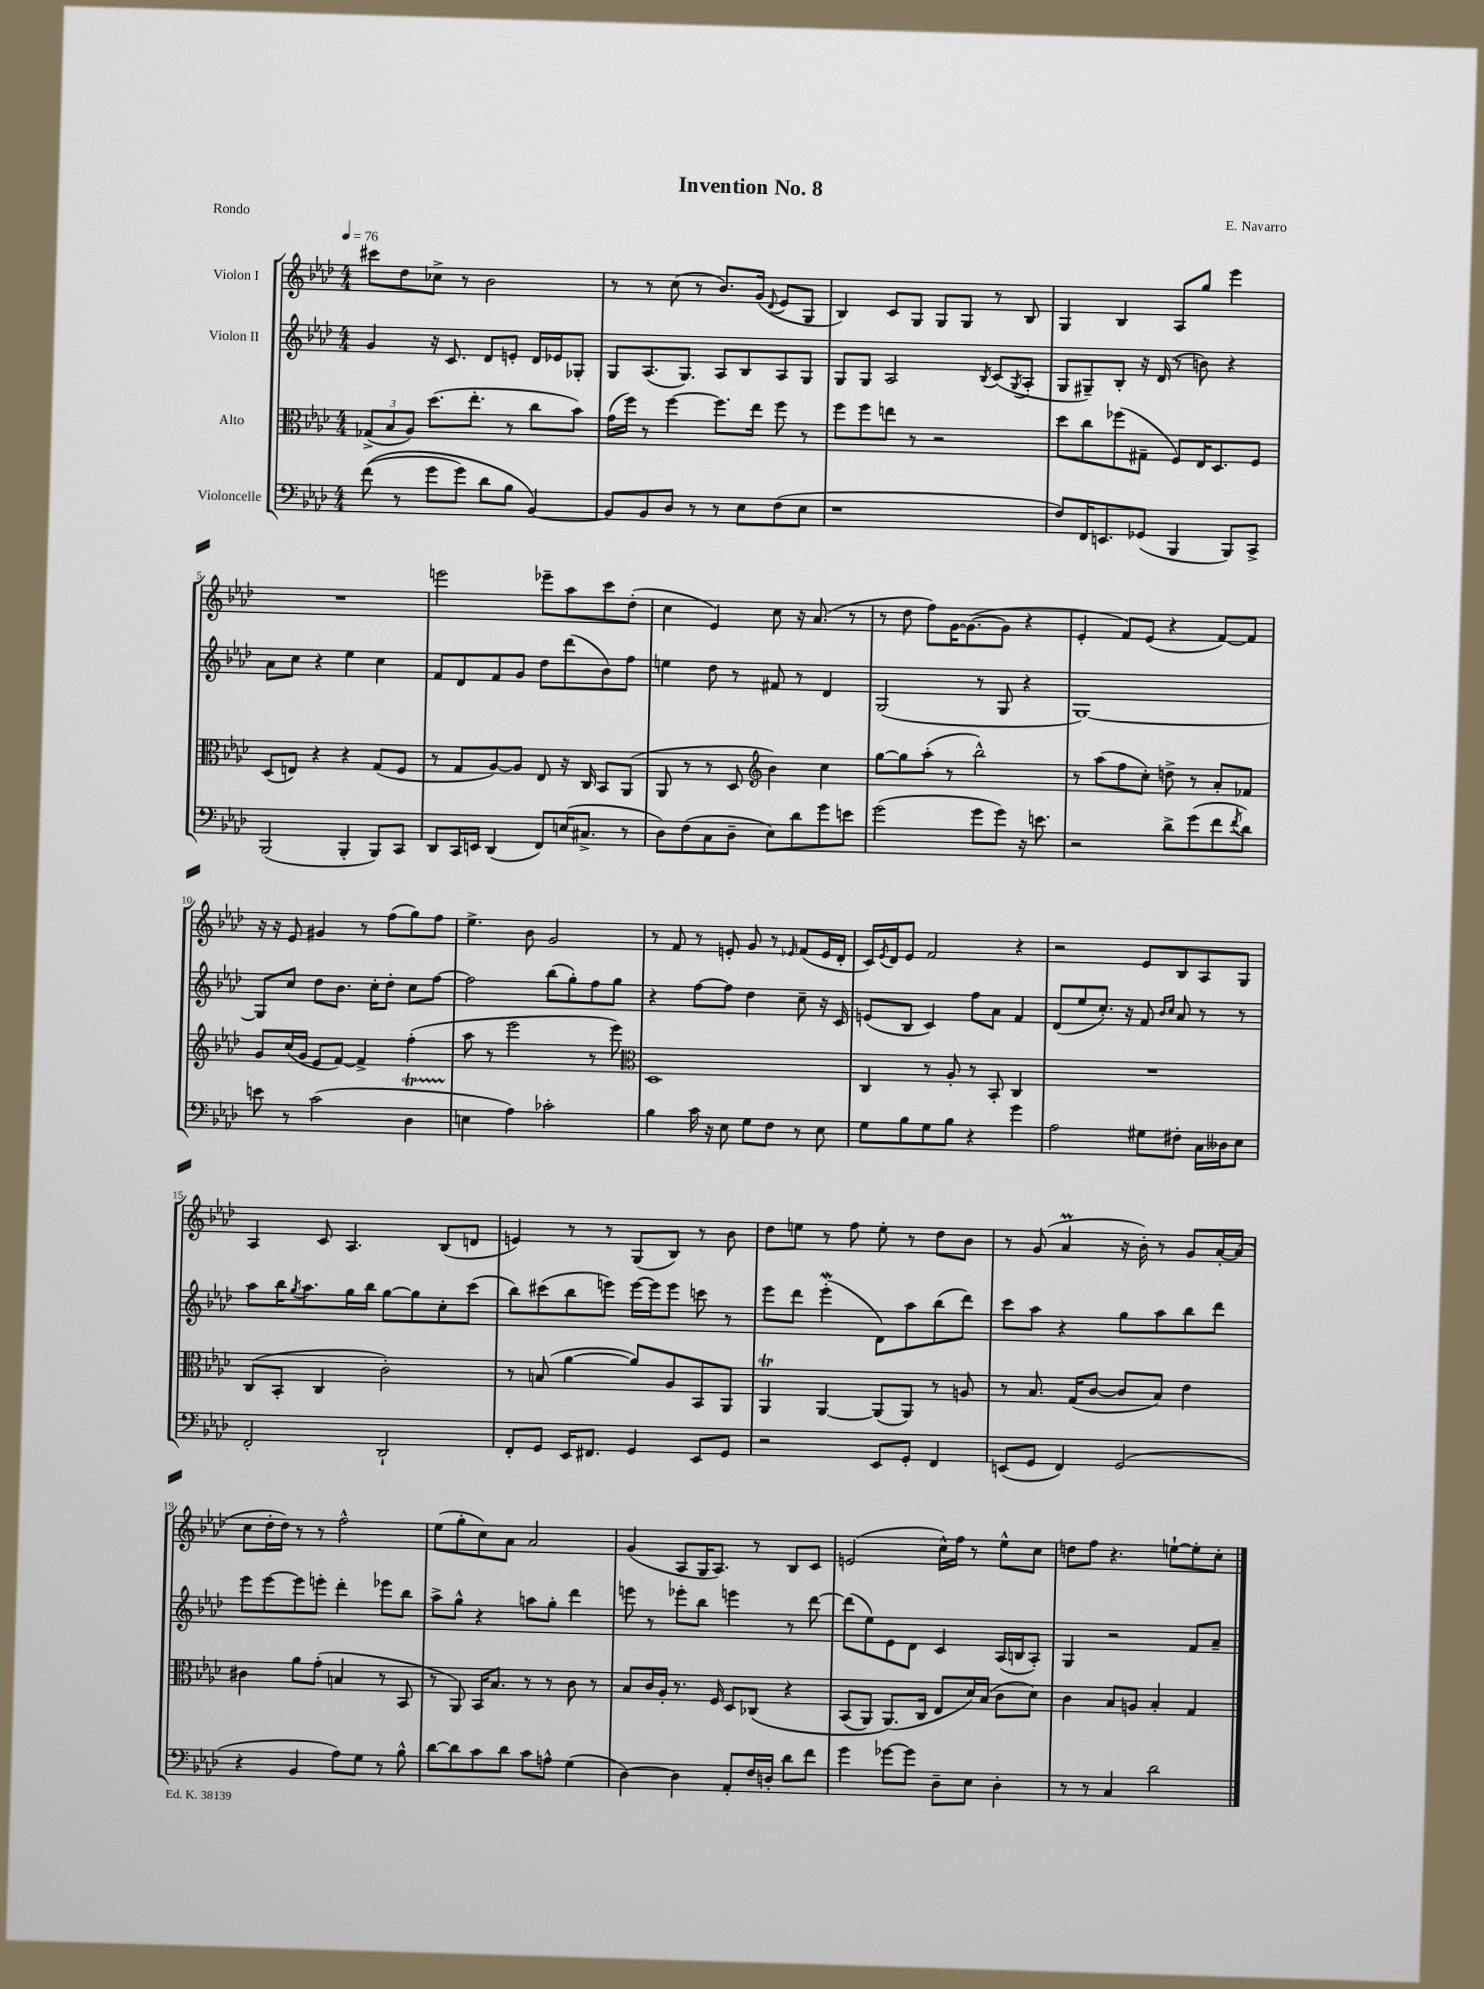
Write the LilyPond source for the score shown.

\header { title = "Invention No. 8" composer = "E. Navarro" piece = "Rondo" }
<<
\new StaffGroup <<
\new Staff = "s0" \with { instrumentName = "Violon I" } {
    \clef treble \key aes \major \numericTimeSignature \time 4/4 \tempo 4 = 76
    cis'''8 des''8 ces''8-> r8 bes'2 |
    r8 r8 c''8( r8 bes'8.) g'16( \appoggiatura { des'8 } ees'8 g8 |
    bes4) c'8 g8 g8 g8 r8 bes8 |
    g4 bes4 aes8 g''8 ees'''4 |
    R1 |
    e'''2 ees'''8-- aes''8 c'''8 des''8-.( |
    c''4 ees'4) c''8 r16 aes'8.( r8 |
    r8 des''8 f''8) g'16~ g'8.~( g'8 r4 |
    ees'4-. f'8) ees'8( r4 f'8~) f'8 |
    r16 r16 ees'8 gis'4 r8 f''8( g''8) f''8 |
    ees''4.-> bes'8 g'2 |
    r8 f'8 r8 e'8-. g'8 r8 \grace { ees'16 } f'8( ees'16 des'16-. |
    c'16) \acciaccatura { ees'8 } des'16 ees'8 f'2 r4 |
    r2 ees'8 bes8 aes8 g8 |
    aes4 c'8 aes4. bes8( d'8 |
    e'4) r8 r8 g8( bes8) r8 bes'8 |
    des''8 e''8 r8 f''8 e''8-. r8 des''8 bes'8 |
    r8 g'8( aes'4\prall r16 bes'16-.) r8 g'8 aes'16~-. aes'16( |
    c''8 des''16-. des''16) r8 r8 f''2-^ |
    ees''8( g''8-. c''8) aes'8 aes'2 |
    g'4( aes8 g16 aes8.) r8 bes8 c'8 |
    e'2( c''16-^) f''16 r8 ees''8-^ c''8 |
    d''8 f''8 r4. e''8~-! e''8-. c''8-. \bar "|." |
}
\new Staff = "s1" \with { instrumentName = "Violon II" } {
    \clef treble \key aes \major \numericTimeSignature \time 4/4
    g'4 r16 c'8. des'8 e'8-. des'16 ees'16 ges8-. |
    g8 aes8.( g8.) aes8 bes8 aes8 g8 |
    g8 g8 aes2 \acciaccatura { bes8 } c'8( \acciaccatura { g8 } aes8-. |
    g8 gis8--) bes8-. r16 des'16( r8 b'8) r4 |
    aes'8 c''8 r4 ees''4 c''4 |
    f'8 des'8 f'8 g'8 des''8 des'''8( bes'8) f''8 |
    e''4 des''8 r8 fis'8 r8 des'4 |
    g2( r8 g8 r4 |
    g1~) |
    g8 c''8 des''8 bes'8. c''16-. des''8-. c''8 f''8~ |
    f''2 bes''8( g''8-.) f''8 g''8 |
    r4 f''8~ f''8 des''4 c''8-- r16 c'16 |
    e'8( bes8 c'4) f''8 aes'8 f'4 |
    des'8( ees''8 c''8.-.) r16 f'8 \grace { bes'16 c''16 } aes'8 r8 r8 |
    aes''8 bes''16 \acciaccatura { g''8 } aes''8. g''16 bes''16 g''8~ g''8 c''8-. c'''8( |
    bes''8) cis'''8( bes''8 e'''8) e'''16~ e'''16 e'''8 c'''8 r8 |
    ees'''8 des'''8 ees'''4-.\mordent( des'8) aes''8 bes''8( des'''8) |
    c'''8 aes''8 r4 g''8 aes''8 bes''8 des'''8 |
    ees'''8 ees'''8~ ees'''8 e'''8-. des'''4-. ees'''8 bes''8 |
    aes''8-> g''8-^ r4 a''8 g''8-. des'''4 |
    e'''8 r8 ees'''8-. bes''8 e'''4 r8 des'''8~ |
    des'''8( ees''8) ees'8 des'8 c'4 aes16( b16 aes8-.) |
    g4 r2 f'8 aes'8-- \bar "|." |
}
\new Staff = "s2" \with { instrumentName = "Alto" } {
    \clef alto \key aes \major \numericTimeSignature \time 4/4
    \tuplet 3/2 { ges8->( bes8 aes8) } des''8.( ees''8.-. r8 c''8 bes'8) |
    g'16( f''16) r8 f''4~ f''8. ees''16 f''8 r8 |
    f''8 f''8 e''8 r8 r2 |
    des''8 c''8 fes''8( gis8-- f8) ees16 des8. f8 |
    des8( e8) r4 r4 g8( f8 |
    r8 g8 aes8~) aes8 ees8 r16 c16 bes,8 aes,8( |
    aes,8 r8 r8 des8 \clef treble bes'4) c''4 |
    g''8~ g''8 aes''8-.( r8 bes''2-^) |
    r8 aes''8( f''8 c''8-.) d''8-> r8 aes'8-. fes'8 |
    g'8 c''16( g'16 ees'8 f'8~) f'4-> f''4-.( |
    aes''8 r8 ees'''2 r8 ees'''8) |
    \clef alto des1 |
    c4 r8 aes8-. r8 bes,8-. c4 |
    R1 |
    c8( bes,8-. c4 c'2-.) |
    r8 b8( aes'4~ aes'8) aes8 bes,8 aes,8 |
    aes,4\trill aes,4~ aes,8( aes,8) r8 a8 |
    r8 bes8. g16( c'8~ c'8 bes8) ees'4 |
    cis'4 aes'8 g'8-.( b4 r8 bes,8 |
    r8 aes,8) bes,16 bes8. r8 r8 c'8 r8 |
    bes8 c'16 aes16-. r8. f16 des8 ces8\( r4 |
    bes,8( aes,8) aes,8.(\) c16 ees8 des'16) bes16( c'8 des'8) |
    c'4 bes8 a8 bes4-. g4 \bar "|." |
}
\new Staff = "s3" \with { instrumentName = "Violoncelle" } {
    \clef bass \key aes \major \numericTimeSignature \time 4/4
    f'8(\( r8 g'8 g'8) des'8 bes8 bes,4~\) |
    bes,8 bes,8 des8 r8 r8 ees8 f8( ees8 |
    r1 |
    f8) f,16 e,8. ges,8( bes,,4 bes,,8) c,8-> |
    bes,,2( bes,,4-. bes,,8) c,8 |
    des,8 c,16 e,16 des,4( f,8) e16( cis8.-> r8 |
    des8) f8( c8 des8-- ees8) des'8 g'8 e'8 |
    g'2( g'8 g'8) r16 e'8. |
    r2 des'8-> g'8( f'8 \acciaccatura { f'8 } des'8) |
    e'8 r8 c'2( des4\startTrillSpan |
    e4\stopTrillSpan aes4) ces'2-. |
    bes4 c'16 r16 ees8 g8 f8 r8 ees8 |
    g8 bes8 g8 bes8 r4 g'4 |
    aes2 gis8 fis8-. c16 deses16 ees8 |
    f,2-. des,2-! |
    f,8-. g,8 ees,16 fis,8. g,4 ees,8 g,8 |
    r2 ees,8 g,8-. f,4 |
    e,8( g,8 f,4) g,2( |
    r4 bes,4 aes8) g8 r8 bes8-^ |
    des'8~ des'8 c'8 des'8 c'8 a8-^ g4( |
    des4~) des4 aes,8-. f16 d16-. des'8 f'8 |
    g'4 ges'8~ ges'8 des8-- ees8 des4-. |
    r8 r8 c4 des'2 \bar "|." |
}
>>
>>
